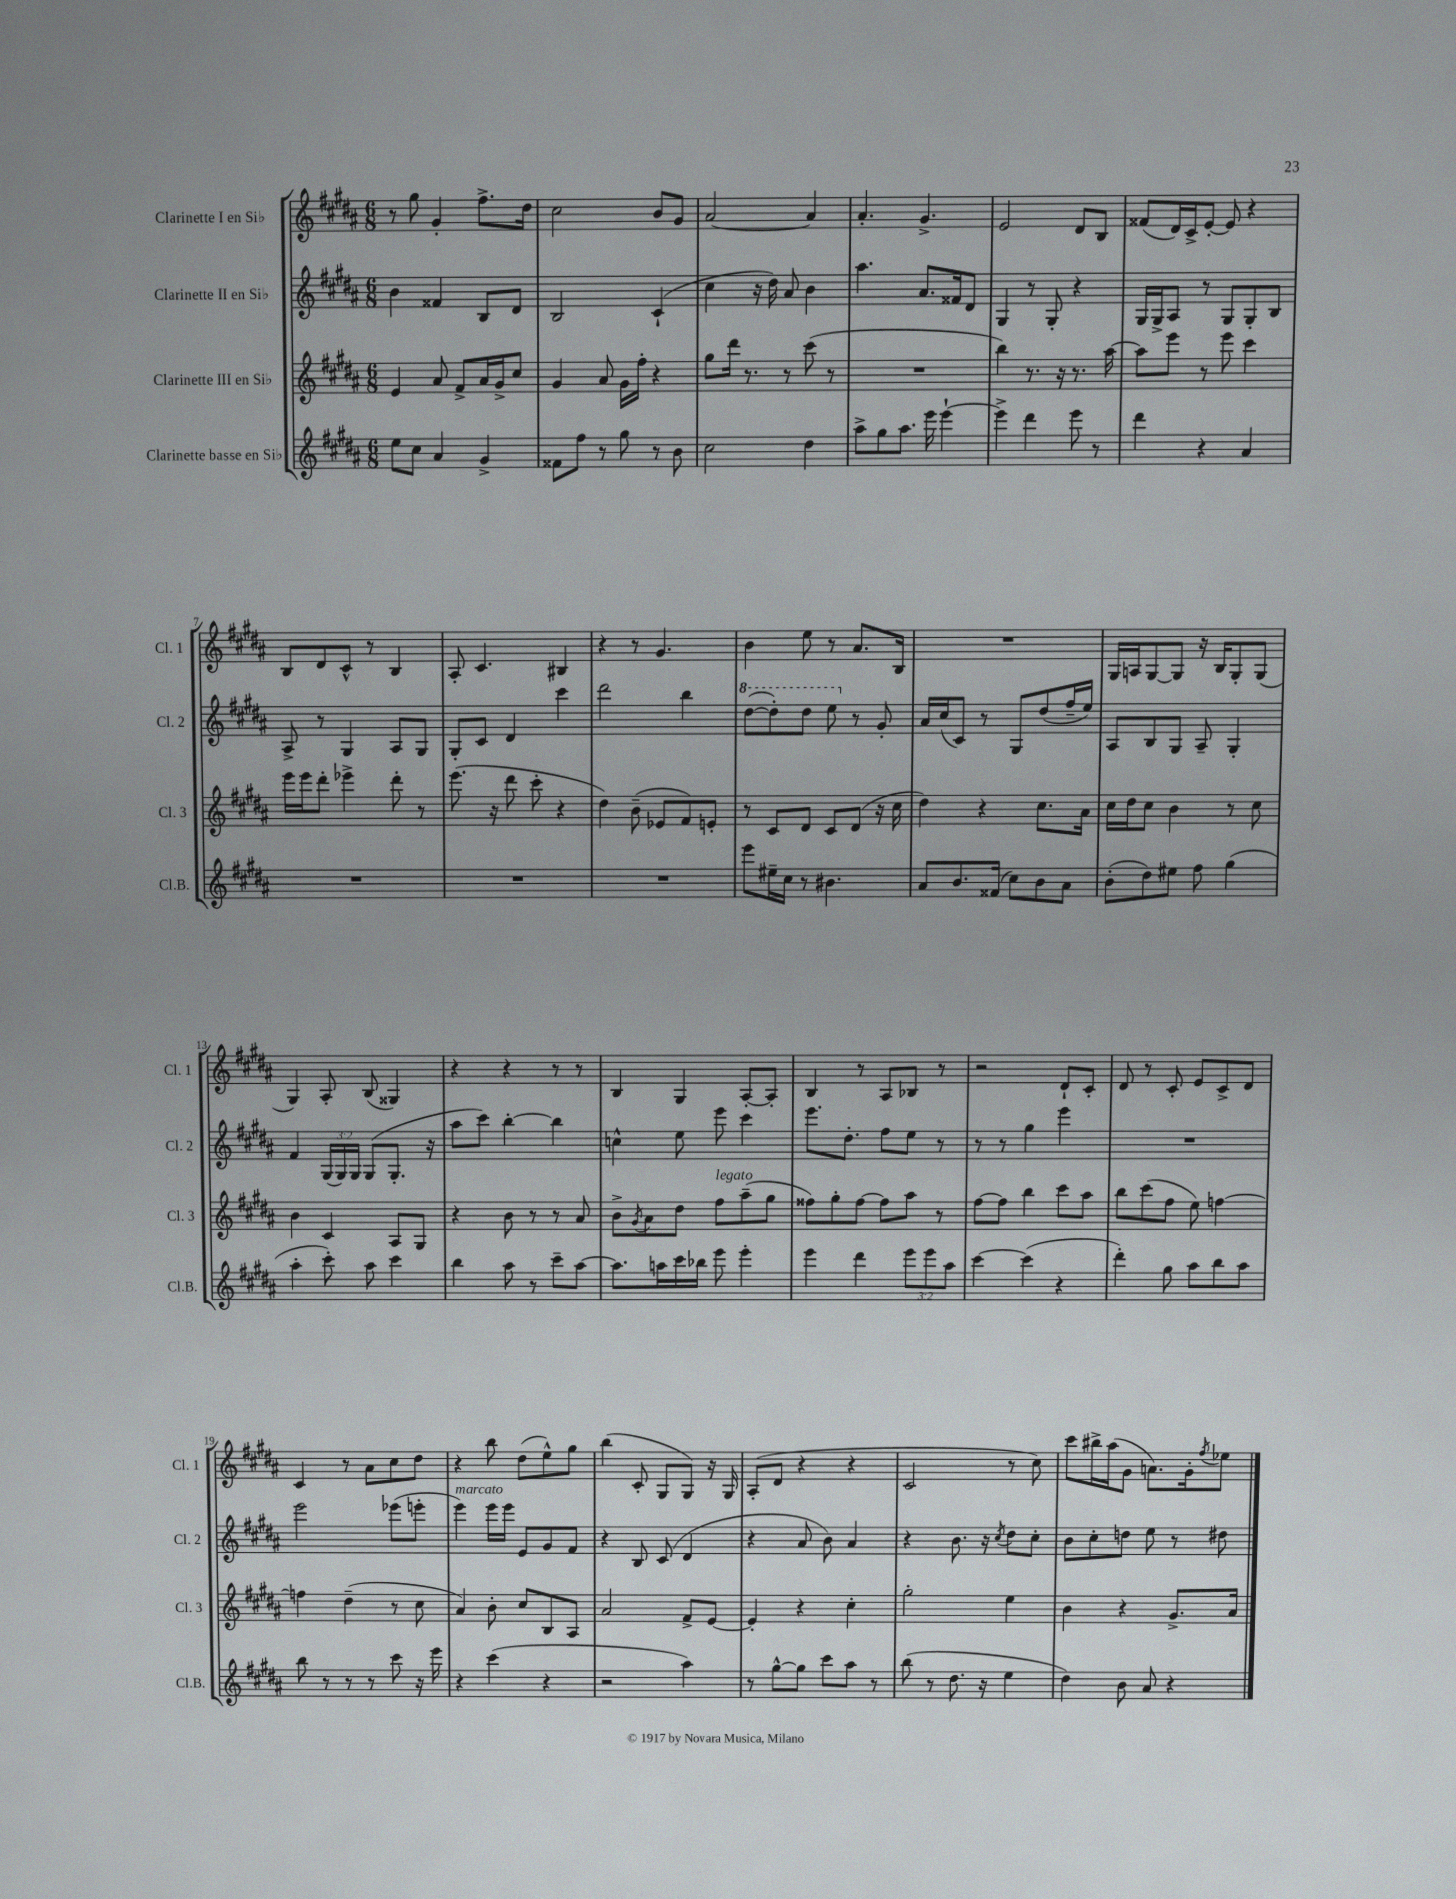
<<
\new StaffGroup <<
\new Staff = "s0" \with { instrumentName = "Clarinette I en Sib" shortInstrumentName = "Cl. 1" } {
    \clef treble \key b \major \numericTimeSignature \time 6/8
    r8 gis''8 gis'4-. fis''8.-> dis''16 |
    cis''2 b'8 gis'8 |
    ais'2~ ais'4 |
    ais'4.-. gis'4.-> |
    e'2 dis'8 b8 |
    fisis'8( dis'16) cis'16-> e'8~-. e'8 r4 |
    b8 dis'8 cis'8-^ r8 b4 |
    ais8-. cis'4. bis4 |
    r4 r8 gis'4. |
    b'4 e''8 r8 ais'8. b16 |
    R2. |
    gis16 a16 gis8~ gis8 r16 b16 gis8-. gis8( |
    gis4) ais8-. b8( gisis4) |
    r4 r4 r8 r8 |
    b4 gis4 ais8~-. ais8-. |
    b4 r8 ais8 bes8 r8 |
    r2 dis'8-! cis'8-. |
    dis'8 r8 cis'8-. e'8 cis'8-> dis'8 |
    cis'4 r8 ais'8 cis''8 dis''8 |
    r4 b''8 dis''8( e''8-^) gis''8 |
    b''4( cis'8-. gis8 gis8) r16 gis16 |
    ais8-.( dis'8 r4 r4 |
    cis'2 r8 cis''8) |
    cis'''8 bis''16-> ais''16( gis'8 a'8.) gis'16-. \acciaccatura { fis''8 } ees''8 \bar "|." |
}
\new Staff = "s1" \with { instrumentName = "Clarinette II en Sib" shortInstrumentName = "Cl. 2" } {
    \clef treble \key b \major \numericTimeSignature \time 6/8 \override Staff.TupletNumber.text = #tuplet-number::calc-fraction-text
    b'4 fisis'4 b8 dis'8 |
    b2 cis'4-!( |
    cis''4 r16 dis''16) ais'8 b'4 |
    ais''4. ais'8. fisis'16 dis'8 |
    gis4 r8 gis8-. r4 |
    gis16 gis16-> ais8 r8 gis8 gis8-. b8 |
    ais8-> r8 gis4 ais8 gis8 |
    gis8-. cis'8 dis'4 cis'''4 |
    dis'''2 b''4 |
    \ottava #1 dis'''8~( dis'''8-.) dis'''8 e'''8 \ottava #0 r8 gis'8-. |
    ais'16 cis''16( cis'8) r8 gis8 dis''8( fis''16-- e''16) |
    ais8 b8 gis8 ais8-- gis4-. |
    fis'4 \tuplet 3/2 { gis16( gis16) gis16 } gis8( gis8.-. r16 |
    ais''8 cis'''8) b''4~-. b''4 |
    c''4-^ e''8 e'''8 cis'''4 |
    e'''8. dis''8.-. fis''8 e''8 r8 |
    r8 r8 gis''4 e'''4 |
    R2. |
    e'''2 ees'''8( e'''8-. |
    e'''4^\markup { \italic "marcato" }) e'''16 e'''16 e'8 gis'8 fis'8 |
    r4 b8 cis'8( dis'4 |
    r4 ais'8 b'8) ais'4 |
    r4 b'8. r16 \acciaccatura { cis''8 } dis''8 cis''8-. |
    b'8 cis''8-. d''8 e''8 r8 dis''8 \bar "|." |
}
\new Staff = "s2" \with { instrumentName = "Clarinette III en Sib" shortInstrumentName = "Cl. 3" } {
    \clef treble \key b \major \numericTimeSignature \time 6/8
    e'4 ais'8 fis'8-> ais'16 gis'16-> cis''8 |
    gis'4 ais'8 gis'16 fis''16-. r4 |
    gis''8 dis'''16 r8. r8 cis'''8( r8 |
    R2. |
    b''4) r8. r16 r8. ais''16~ |
    ais''8 e'''8 r8 e'''8 cis'''4 |
    e'''16 e'''16 dis'''8-. ees'''4-> dis'''8-. r8 |
    e'''8.( r16 dis'''8 cis'''8-. r4 |
    dis''4) b'8--( ees'8 fis'8) e'8-. |
    r8 cis'8 dis'8 cis'8 dis'8( r16 cis''16 |
    dis''4) r4 cis''8. ais'16 |
    cis''16 dis''16 cis''8 b'4 r8 cis''8 |
    b'4 cis'4 ais8 gis8 |
    r4 b'8 r8 r8 ais'8 |
    b'8-> \acciaccatura { gis'8 } ais'8 dis''8 fis''8^\markup { \italic "legato" } ais''8--( gis''8 |
    fisis''8) gis''8-. fisis''8~ fisis''8 ais''8 r8 |
    fis''8~ fis''8 b''4 cis'''8 ais''8 |
    b''8 cis'''8( fis''8 e''8) f''4~ |
    f''4 dis''4--( r8 cis''8 |
    ais'4) b'8-. cis''8 b8 ais8 |
    ais'2 fis'8-> e'8~ |
    e'4-. r4 cis''4-. |
    gis''2-. e''4 |
    b'4 r4 gis'8.-> ais'16 \bar "|." |
}
\new Staff = "s3" \with { instrumentName = "Clarinette basse en Sib" shortInstrumentName = "Cl.B." } {
    \clef treble \key b \major \numericTimeSignature \time 6/8 \override Staff.TupletNumber.text = #tuplet-number::calc-fraction-text
    e''8 cis''8 ais'4 gis'4-> |
    fisis'8 fis''8 r8 gis''8 r8 b'8 |
    cis''2 dis''4 |
    ais''8-> gis''8 ais''8. e'''16 e'''4~-! |
    e'''4-> dis'''4 e'''8 r8 |
    dis'''4 r4 ais'4 |
    R2. |
    R2. |
    R2. |
    e'''8 eis''16-- cis''16 r8 bis'4. |
    ais'8 b'8. fisis'16( cis''8) b'8 ais'8 |
    b'8-.( dis''8) eis''8 fis''8 gis''4( |
    ais''4-. cis'''8-.) ais''8 cis'''4 |
    b''4 ais''8 r8 cis'''8-- ais''8~ |
    ais''8. a''16 cis'''16 bes''16 e'''8 e'''4-. |
    e'''4 dis'''4 \tuplet 3/2 { e'''8 e'''8 ais''8 } |
    cis'''4~ cis'''4( r4 |
    dis'''4-.) gis''8 ais''8 b''8 ais''8 |
    b''8 r8 r8 r8 cis'''8 r16 e'''16 |
    r4 cis'''4( r4 |
    r2 ais''4) |
    r8 gis''8~-^ gis''8 cis'''8 ais''8 r8 |
    b''8( r8 dis''8. r16 e''4 |
    dis''4) b'8 ais'8 r4 \bar "|." |
}
>>
>>
